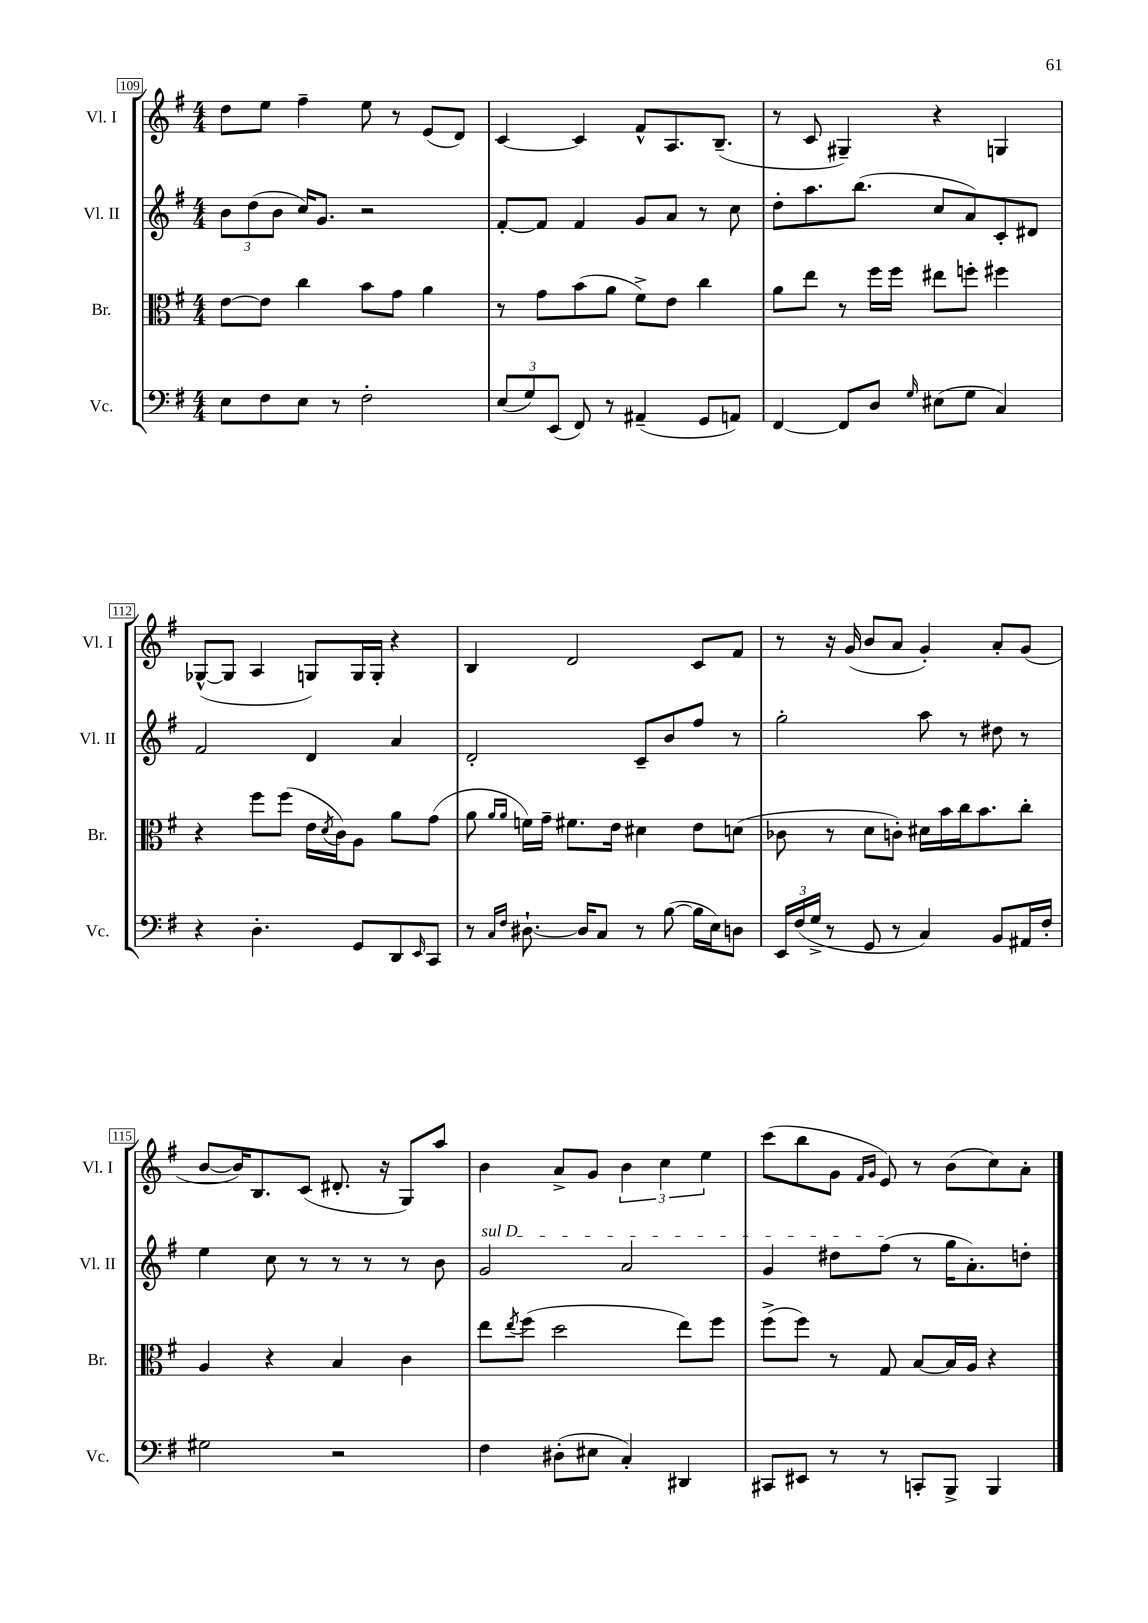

**kern	**kern	**kern	**kern
*staff4	*staff3	*staff2	*staff1
*clefF4	*clefC3	*clefG2	*clefG2
*k[f#]	*k[f#]	*k[f#]	*k[f#]
*M4/4	*M4/4	*M4/4	*M4/4
8E	[8e	12b	8dd
.	.	(12dd	.
8F#	8e]	.	8ee
.	.	12b	.
8E	4cc	16cc)	4ff#~
.	.	8.g	.
8r	.	.	.
2F#'	8b	2r	8ee
.	8g	.	8r
.	4a	.	(8e
.	.	.	8d)
=	=	=	=
(12E	8r	[8f#'	[4c
12G)	.	.	.
.	8g	8f#]	.
(12EE	.	.	.
8FF#)	(8b	4f#	4c]
8r	8a	.	.
(4AA#~	8f#^)	8g	8f#^^
.	8e	8a	8.A
8GG	4cc	8r	.
.	.	.	(8.B~
8AA)	.	8cc	.
=	=	=	=
[4FF#	8a	8dd'	8r
.	8ee	8.aa	8c
8FF#]	8r	.	4G#~)
.	.	(8.bb	.
8D	16ff#	.	.
.	16ff#	.	.
16qqG	.	.	.
(8E#	8ee#	8cc	4r
8G	8ff'	8a)	.
4C)	4ff#	8c'	4G
.	.	8d#	.
=	=	=	=
4r	4r	2f#	([8G-^^
.	.	.	8G-]
4.D'	8ff#	.	4A
.	(8ff#	.	.
.	16e	4d	8G)
.	8qd	.	.
.	16c)	.	.
8GG	8A	.	16G
.	.	.	16G'
8DD	8a	4a	4r
16qqEE	.	.	.
8CC	(8g	.	.
=	=	=	=
8r	8a	2d'	4B
16qqC	16qqa	.	.
16qqF#	16qqa	.	.
[8.D#`	16f)	.	.
.	16g~	.	.
.	8.f#	.	2d
16D#]	.	.	.
8C	.	.	.
.	16e	.	.
8r	4d#	8c~	.
([8B	.	8b	.
16B]	8e	8ff#	8c
16E)	.	.	.
8D	(8d	8r	8f#
=	=	=	=
24EE	8c-	2gg'	8r
(24F#	.	.	.
24G^	.	.	.
8r	8r	.	16r
.	.	.	(16g
8GG	8d	.	8b
8r	8c')	.	8a
4C)	16d#	8aa	4g')
.	16b	.	.
.	16cc	8r	.
.	8.b	.	.
8BB	.	8dd#	8a'
16AA#	8cc'	8r	(8g
16F#'	.	.	.
=	=	=	=
2G#	4A	4ee	[8b
.	.	.	16b])
.	.	.	8.B
.	4r	8cc	.
.	.	8r	(8c
2r	4B	8r	8.d#'
.	.	8r	.
.	.	.	16r
.	4c	8r	8G)
.	.	8b	8aa
=	=	=	=
4F#	8ee	2g	4b
.	8qee	.	.
.	(8ff#	.	.
(8D#'	2dd	.	8a^
8E#	.	.	8g
4C')	.	2a	6b
.	.	.	6cc
4DD#	8ee)	.	.
.	.	.	6ee
.	8ff#	.	.
=	=	=	=
8CC#	(8ff#^	4g	(8ccc
8EE#	8ff#)	.	8bb
8r	8r	8dd#	8g
.	.	.	16qqf#
.	.	.	16qqg
8r	8G	(8ff#	8e)
8CC'	[8B	8r	8r
8BBB^	16B]	16gg	(8b
.	16A	8.a')	.
4BBB	4r	.	8cc)
.	.	8dd'	8a'
==	==	==	==
*-	*-	*-	*-
